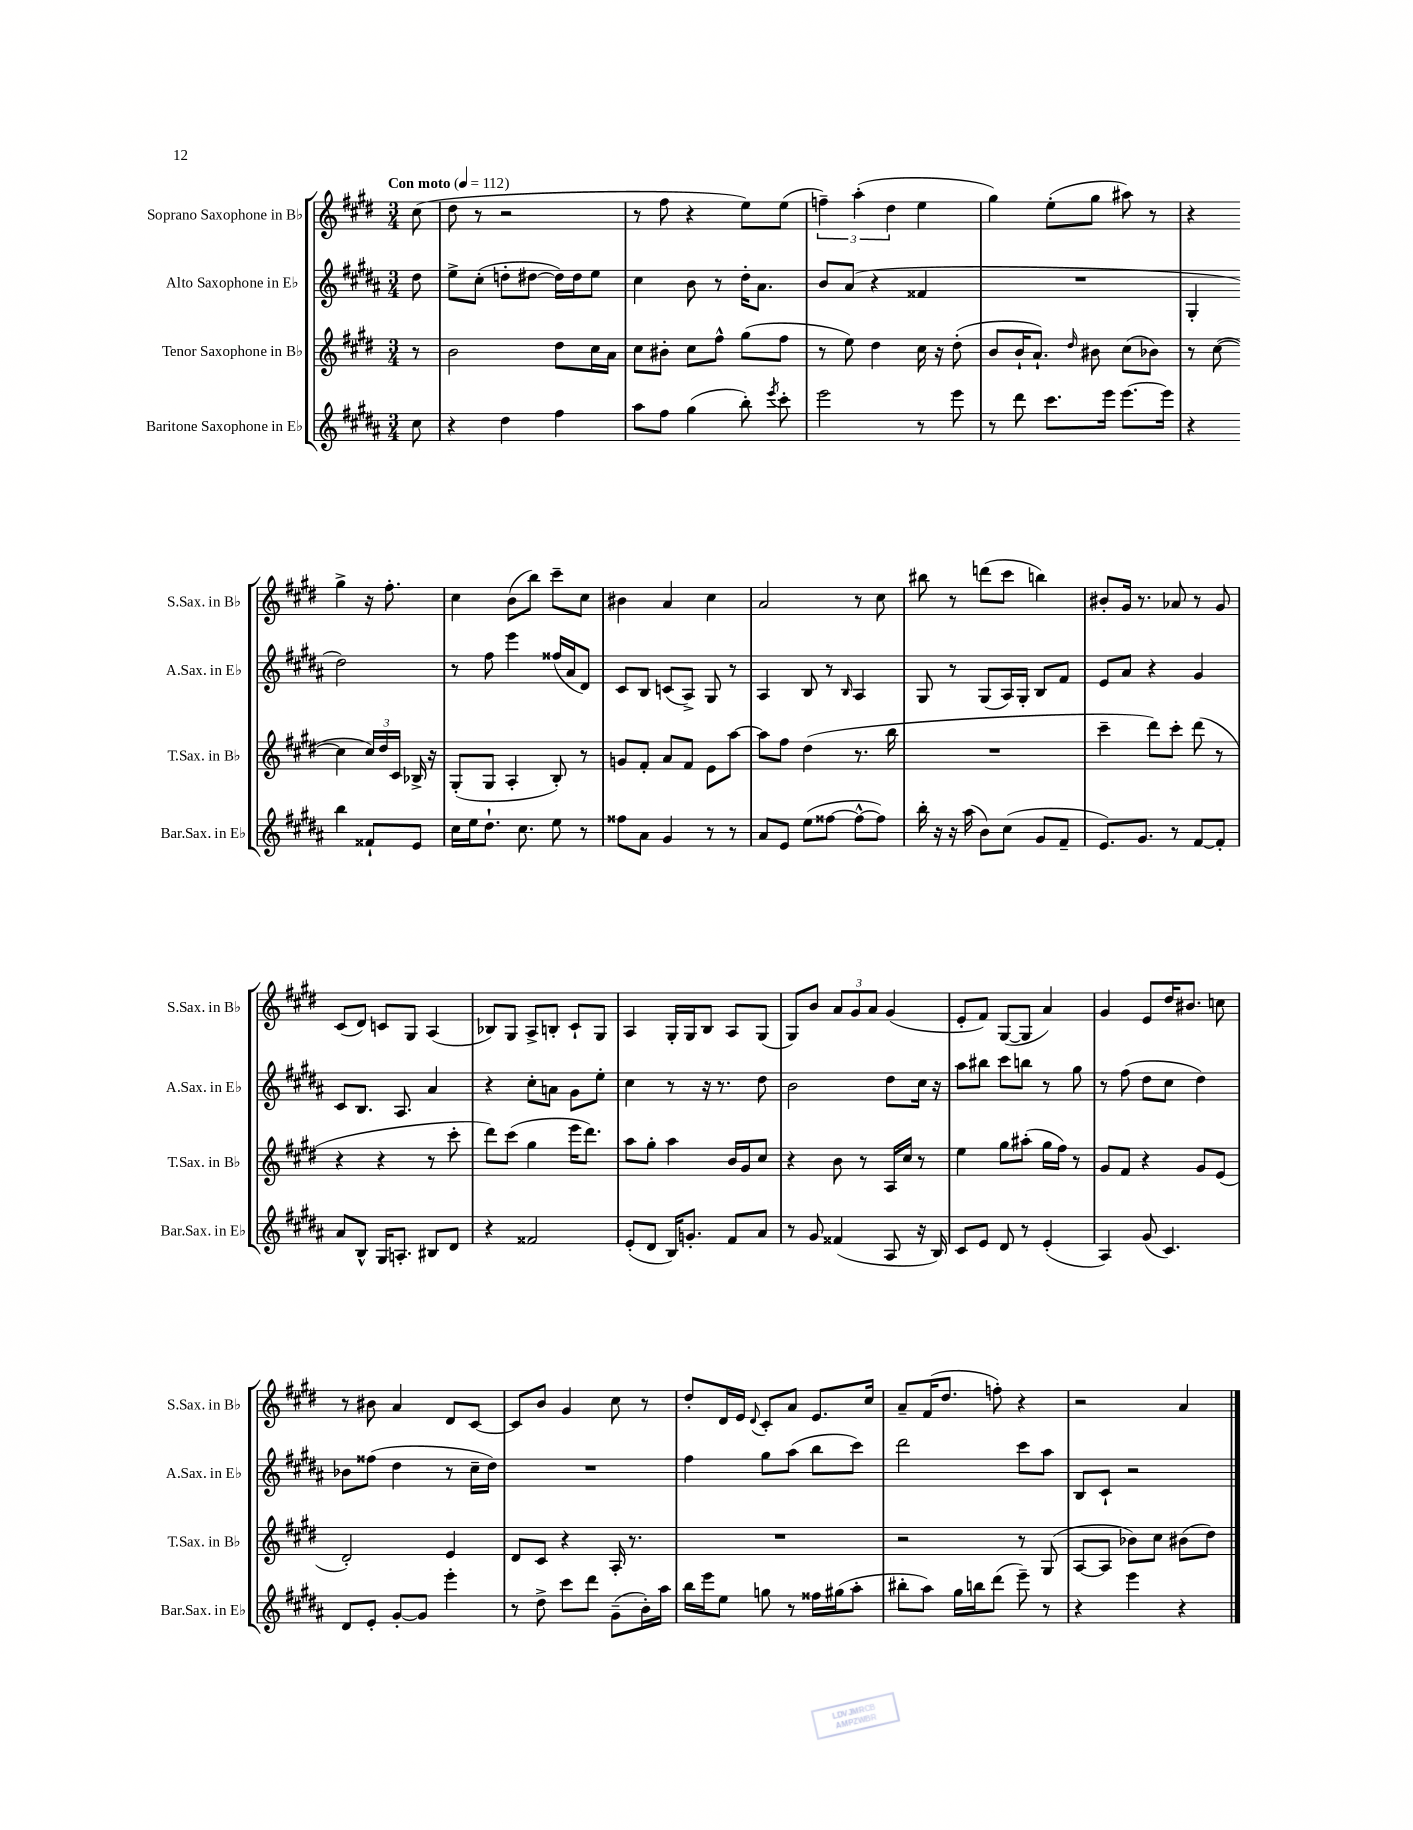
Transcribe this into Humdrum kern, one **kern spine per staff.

**kern	**kern	**kern	**kern
*staff4	*staff3	*staff2	*staff1
*clefG2	*clefG2	*clefG2	*clefG2
*k[f#c#g#d#a#]	*k[f#c#g#d#]	*k[f#c#g#d#a#]	*k[f#c#g#d#]
*M3/4	*M3/4	*M3/4	*M3/4
*MM112	*MM112	*MM112	*MM112
8cc#	8r	8dd#	(8cc#
=	=	=	=
4r	2b	8ee^	8dd#
.	.	(8cc#'	8r
4dd#	.	8dd'	2r
.	.	[8dd#	.
4ff#	8dd#	16dd#])	.
.	.	16dd#	.
.	16cc#	8ee	.
.	16a	.	.
=	=	=	=
8aa#	8cc#	4cc#	8r
8ff#	8b#'	.	8ff#
(4gg#	8cc#	8b	4r
.	8ff#^^	8r	.
8bb')	(8gg#	16dd#'	8ee)
.	.	8.a#	.
8qeee	.	.	.
8ccc#'	8ff#	.	(8ee
=	=	=	=
2eee	8r	8b	6ff~)
.	8ee)	(8a#	.
.	.	.	(6aa'
.	4dd#	4r	.
.	.	.	6dd#
8r	16cc#	4f##	4ee
.	16r	.	.
8eee	(8dd#'	.	.
=	=	=	=
8r	8b	2.r	4gg#)
8ddd#	16b`	.	.
.	8.a`)	.	.
8.ccc#	.	.	(8ee'
.	16qqdd#	.	.
.	8b#	.	8gg#
16eee	.	.	.
[8.eee	(8cc#	.	8aa#)
.	8b-)	.	8r
16eee]	.	.	.
=	=	=	=
4r	8r	4G#'	4r
.	([8cc#	.	.
4bb	4cc#]	2dd#)	4gg#^
8f##`	24cc#)	.	16r
.	24dd#	.	.
.	.	.	8.ff#'
.	24c#	.	.
8e	16B-^	.	.
.	16r	.	.
=	=	=	=
16cc#	(8G#'	8r	4cc#
16ee	.	.	.
8.dd#`	8G#	8ff#	.
.	4A'	4eee	(8b
8.cc#	.	.	.
.	.	.	8bb)
8ee	8B')	(16ff##	8ccc#~
.	.	16a#	.
8r	8r	8d#)	8cc#
=	=	=	=
8ff##	8g	8c#	4b#
8a#	8f#'	8B	.
4g#	8a	(8c	4a
.	8f#	8A#^)	.
8r	8e	8G#	4cc#
8r	[8aa	8r	.
=	=	=	=
8a#	8aa]	4A#	2a
8e	8ff#	.	.
(8ee	(4dd#	8B	.
[8ff##	.	8r	.
.	.	16qqB	.
8ff##^^_	8.r	4A#	8r
8ff##])	.	.	8cc#
.	16bb	.	.
=	=	=	=
16bb'	2.r	8G#	8bb#
16r	.	.	.
16r	.	8r	8r
(16aa#	.	.	.
8b)	.	(8G#	(8ddd
(8cc#	.	16A#)	8ccc#
.	.	16G#'	.
8g#	.	8B	4bb)
8f#~	.	8f#	.
=	=	=	=
8.e)	4ccc#~	8e	8b#'
.	.	8a#	16g#
8.g#	.	.	8.r
.	8ddd#)	4r	.
8r	8ccc#'	.	8a-
[8f#	(8ddd#	4g#	8r
8f#']	8r	.	8g#
=	=	=	=
8a#	4r	8c#	(8c#
8B^^	.	8.B	8d#)
16G#	4r	.	8c
8.A'	.	8.A#	.
.	.	.	8G#
8B#	8r	4a#	(4A
8d#	8ccc#'	.	.
=	=	=	=
4r	8ddd#)	4r	8B-)
.	(8ccc#	.	8G#
2f##	4gg#	8cc#'	8A^
.	.	8a	8B'
.	16eee	8g#	8c#`
.	8.ddd#)	.	.
.	.	8ee'	8G#
=	=	=	=
(8e'	8aa	4cc#	4A
8d#	8gg#'	.	.
16B)	4aa	8r	16G#'
8.g'	.	.	16G#
.	.	16r	8B
.	.	8.r	.
8f#	16b	.	8A
.	16g#	.	.
8a#	8cc#	8dd#	(8G#
=	=	=	=
8r	4r	2b	8G#)
8g#	.	.	8b
(4f##	8b	.	12a
.	.	.	12g#
.	8r	.	.
.	.	.	12a
8A#	16A	8dd#	(4g#
.	16cc#	.	.
16r	8r	16cc#	.
16B)	.	16r	.
=	=	=	=
8c#	4ee	8aa#	8e'
8e	.	8bb#	8f#)
8d#	8gg#	8ccc#	([8G#
8r	(8aa#'	8bb	8G#]
(4e'	16gg#	8r	4a)
.	16ff#)	.	.
.	8r	8gg#	.
=	=	=	=
4A#)	8g#	8r	4g#
.	8f#	(8ff#	.
(8g#	4r	8dd#	8e
4.c#)	.	8cc#	16dd#
.	.	.	8.b#
.	8g#	4dd#)	.
.	(8e	.	8cc
=	=	=	=
8d#	2d#')	8b-	8r
8e'	.	(8ff##	8b#
[8g#'	.	4dd#	4a
8g#]	.	.	.
4eee'	4e	8r	8d#
.	.	16cc#~	[8c#
.	.	16dd#)	.
=	=	=	=
8r	8d#	2.r	8c#]
8dd#^	8c#	.	8b
8ccc#	4r	.	4g#
8ddd#	.	.	.
(8g#~	16A'	.	8cc#
.	8.r	.	.
16b')	.	.	8r
16aa#	.	.	.
=	=	=	=
16bb	2.r	4ff#	8dd#'
16eee	.	.	.
8ee	.	.	16d#
.	.	.	16e
.	.	.	8qqd#
8gg	.	8gg#	8c#'
8r	.	(8aa#	8a
16ff##	.	8bb	8.e
(16gg#	.	.	.
8aa#'	.	8ccc#)	.
.	.	.	16cc#
=	=	=	=
8bb#'	2r	2ddd#	8a~
8aa#)	.	.	(16f#
.	.	.	8.dd#
16gg#	.	.	.
16bb	.	.	.
(8ddd#	.	.	8ff')
8eee~)	8r	8ccc#	4r
8r	(8G#	8aa#	.
=	=	=	=
4r	[8A	8B	2r
.	8A]	8c#`	.
4eee	8b-)	2r	.
.	8cc#	.	.
4r	(8b#	.	4a
.	8dd#)	.	.
==	==	==	==
*-	*-	*-	*-
